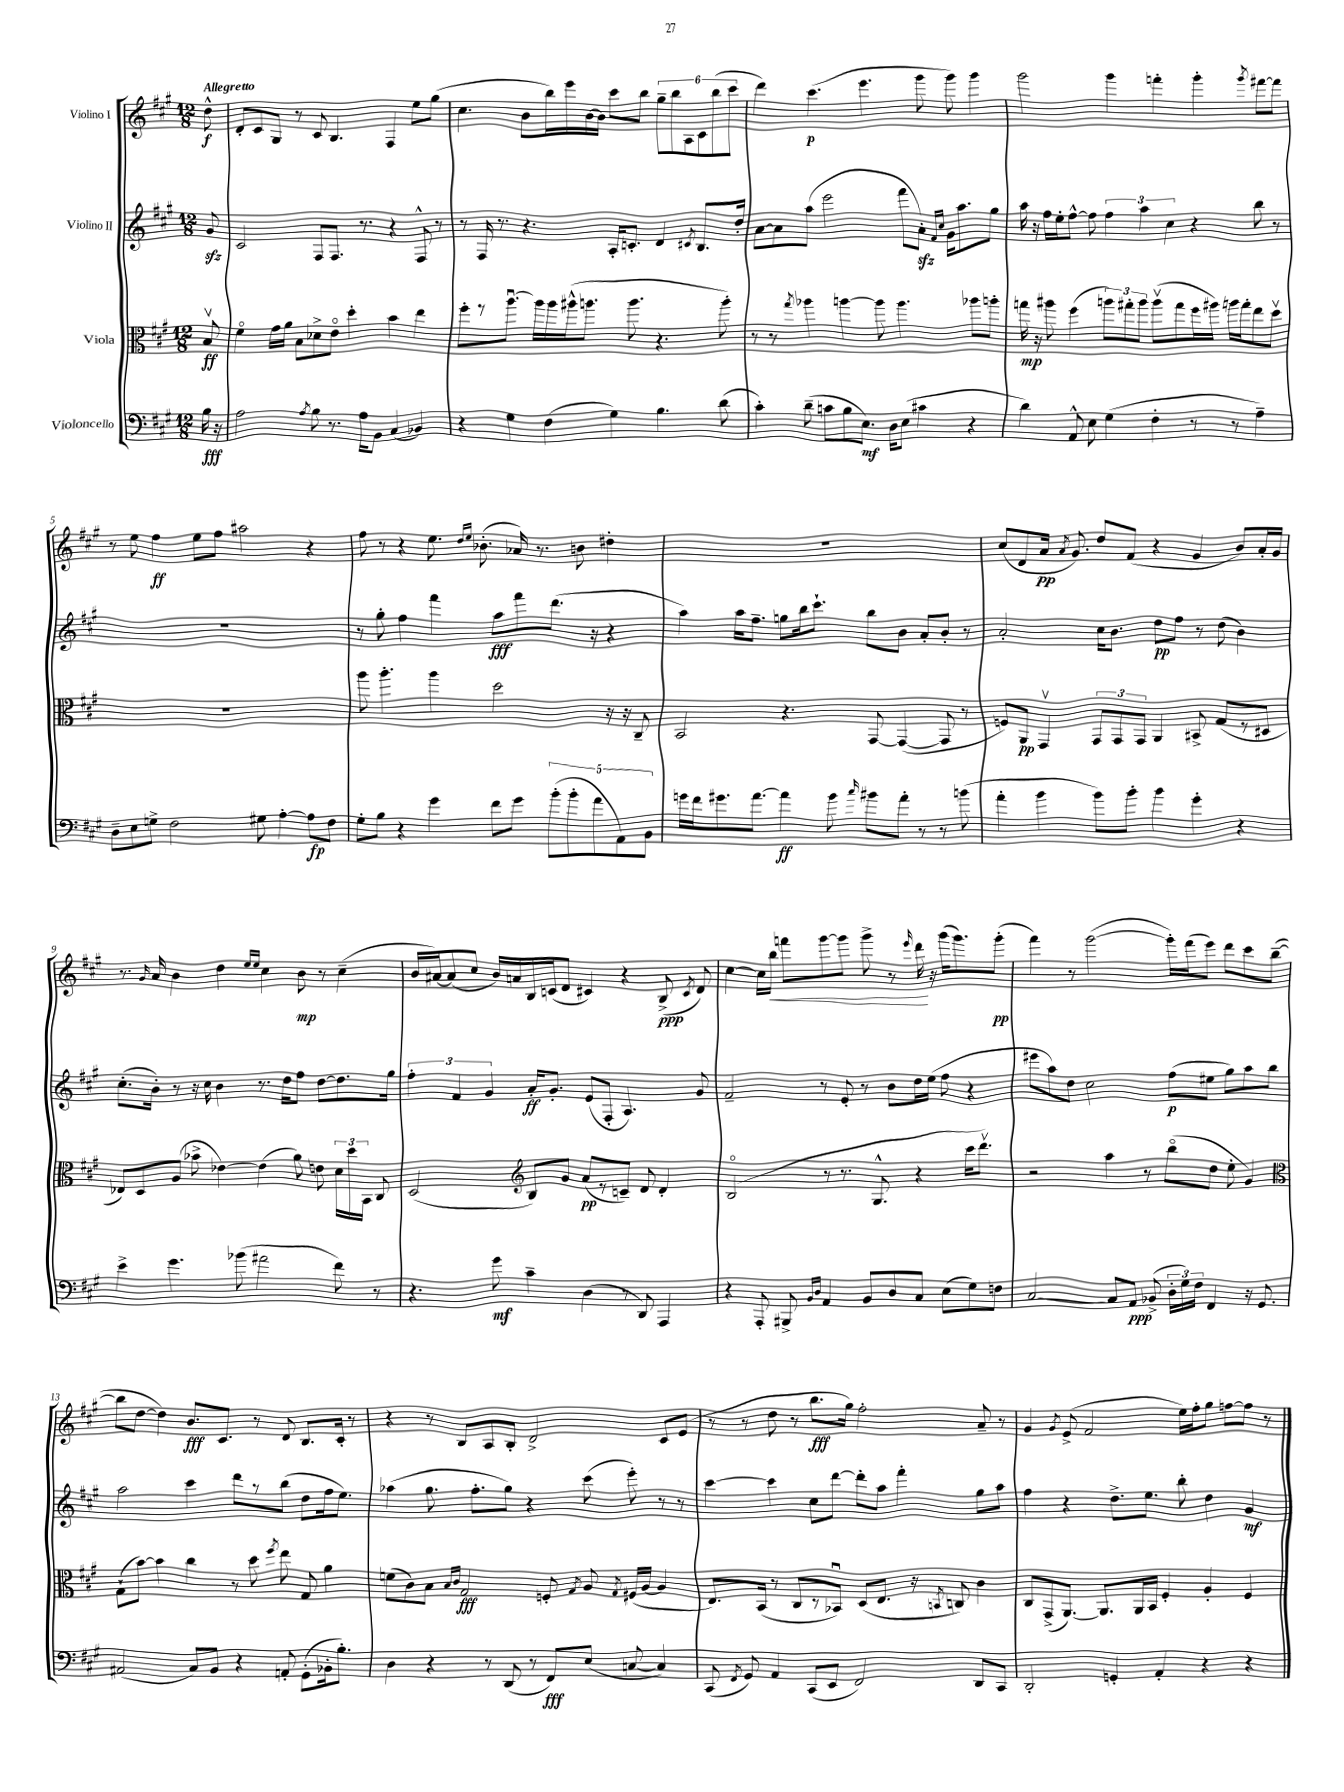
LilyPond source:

<<
\new StaffGroup <<
\new Staff = "s0" \with { instrumentName = "Violino I" } {
    \clef treble \key a \major \numericTimeSignature \time 12/8 \partial 8 \tempo "Allegretto"
    \autoBeamOff d''8-^\f |
    d'8[-. cis'8 gis8] r8 cis'8 b4. fis4 e''8[ gis''8]( |
    cis''4. b'8[ b''16) e'''16 b'16~ b'16] cis'''8[ b''8] \tuplet 6/4 { gis''8[-- b''8 a8 cis'8 b''8( cis'''8] } |
    d'''4) cis'''4.\p( e'''4. gis'''8 gis'''8) gis'''4 |
    gis'''2 gis'''4 f'''4-. gis'''4-. \acciaccatura { gis'''8 } fis'''8[~ fis'''8] |
    r8 e''8 fis''4\ff e''8[ fis''8] ais''2 r4 |
    fis''8 r8 r4 e''8. \grace { d''16[ e''16] } bes'8.-.( aes'16) r8. b'8 dis''4-. |
    R1. |
    cis''8[( d'8 a'16]\pp \acciaccatura { a'8 } gis'8.) d''8[ fis'8]( r4 gis'4 b'8[) a'16-. gis'16] |
    r8. \grace { gis'16 } a'16 b'4 d''4 \grace { e''16[ e''16] } cis''4 b'8\mp r8 cis''4--( |
    b'16[ ais'16~) ais'8( cis''8] b'16[) a'16 b16 c'16( d'8] cis'4) r4 b8->\ppp( \acciaccatura { cis'8 } d'8) |
    cis''4~ cis''16[ b''16]\< f'''8[ gis'''8~ gis'''8] gis'''8-> r8 \grace { e'''16 } d'''16\! r16 gis'''16[( gis'''8.) gis'''8]-.\pp( |
    fis'''4) r8 gis'''2~( gis'''16[-.) fis'''16( e'''8]) d'''8[ cis'''8 b''8]~--( |
    b''8[ d''8]~ d''4) b'8.[\fff cis'8.] r8 d'8 b8.[ cis'16]-. r8 |
    r4 r8 b8[ a8 b8]-. d'2-> cis'8[ e'8]( |
    r8 r8 d''8 r8 b''8.[\fff gis''16]) fis''2-. a'8-- r8 |
    gis'4 \acciaccatura { gis'8 } e'8->( fis'2 e''16[) fis''16-. gis''8] f''8[~ f''8] r8 \bar "|." |
}
\new Staff = "s1" \with { instrumentName = "Violino II" } {
    \clef treble \key a \major \numericTimeSignature \time 12/8 \partial 8
    \autoBeamOff gis'8\sfz |
    cis'2 fis8[ fis8.] r8. r4 fis8-^ r8 |
    r8 fis16 r8. r4. a16[-. c'8.]-. d'4 \acciaccatura { cis'8 } b8.[ d''16]-. |
    a'8[~ a'8 a''8]( e'''2 fis'''8[ a'8]-.\sfz) \grace { fis'16[ cis''16] } gis'16[ a''8. gis''8] |
    a''16 r16 fis''16[ e''16-. fis''8]~-^ fis''8 \tuplet 3/2 { fis''4 a''4 cis''4 } r4 b''8 r8 |
    R1. |
    r8 gis''8-. fis''4 fis'''4 a''8[\fff fis'''8 d'''8.]( r16 r4 |
    a''4) a''16[ fis''8.]-- g''8[ b''16 cis'''8.]-! b''8[ b'8] a'8[-. b'8]-. r8 |
    a'2-. cis''16[ b'8.] d''8[\pp fis''8] r8 d''8( b'4) |
    cis''8.[-.( b'16]-.) r8 r16 cis''16 b'4 r8. d''16[ fis''8] d''8[~ d''8. gis''16] |
    \tuplet 3/2 { fis''4-. fis'4 gis'4 } a'16[-.\ff gis'8.]-. e'8[( fis8]-. a4.) gis'8 |
    fis'2-- r8 e'8-. r8 b'8[ d''16 e''16]( fis''8 r4 |
    eis'''8[ a''8) d''8] cis''2 fis''8[\p( eis''8] gis''8[) a''8 b''8] |
    a''2 cis'''4 d'''8[ r8 b''8]( d''8[ fis''16 e''8.]) |
    aes''4( gis''8. fis''8.[-. gis''8]) r4 cis'''8( e'''8-.) r8 r8 |
    cis'''4~ cis'''4 cis''8[ d'''8]~ d'''8[-. a''8] fis'''4-. gis''8[ a''8] |
    fis''4 r4 d''8.[-> e''8.] b''8-. d''4 gis'4\mf \bar "|." |
}
\new Staff = "s2" \with { instrumentName = "Viola" } {
    \clef alto \key a \major \numericTimeSignature \time 12/8 \partial 8
    \autoBeamOff b8\upbow\ff |
    fis'4\flageolet gis'16[ a'16] b8[ des'8-> e'8]\flageolet d''4-. b'4 e''4 |
    fis''8[-. r8 a''8.]~\downbow a''16[ a''16 ais''16-^( a''8.] a''8. r4. a''8-.) |
    r8 r8 \acciaccatura { gis''8 } aes''4 a''4~ a''8 a''4. aes''8[ a''8]-. |
    g''16\mp r16 ais''8 fis''4( \tuplet 3/2 { a''8[) gis''8-. a''8] } a''8[\upbow( gis''8 fis''16 ais''16]) a''16[ gis''16-. e''8 d''8]\upbow |
    R1. |
    a''8 a''4.-. a''4 d''2 r16 r16 cis8-- |
    b,2 r4. gis,8~ gis,4~( gis,8 r8 |
    f8[) a,8]\pp gis,4\upbow \tuplet 3/2 { gis,8[ gis,8 gis,8] } a,4 bis,8-> gis8[( r8 dis8] |
    ees8[) d8 a8]( bes'8-> ees'4~) ees'4( a'8) e'8 \tuplet 3/2 { d'16[ d''16 b,16] } cis8 |
    d2( \clef treble b8[) gis'8] a'8[\pp( r8 c'8]--) d'8 d'4-. |
    b2\flageolet( r8 r8. gis8.-^ r4 cis'''16[ d'''8.]\upbow) |
    r2 a''4 r8 b''8[\flageolet( d''8] e''8-. gis'4) |
    \clef alto gis8[-!( b'8]~) b'4 cis''4 r8 d''8 \acciaccatura { fis''8 } e''8 gis8 a'4 |
    f'8[( cis'8) b8] \grace { b16[ cis'16] } gis2\fff f8-. \acciaccatura { gis8 } a8 \acciaccatura { gis8 } fis16[( a16]~ a4 |
    e8.[) b,16]( r8 cis8[ r8 bes,8]\downbow) d8[( e8.] r16 \acciaccatura { b,8 } c8) cis'4 |
    cis8[ gis,8->( a,8.]~) a,8.[ a,16 b,16] fis4-. a4-. fis4 \bar "|." |
}
\new Staff = "s3" \with { instrumentName = "Violoncello" } {
    \clef bass \key a \major \numericTimeSignature \time 12/8 \partial 8
    \autoBeamOff b16\fff r16 |
    a2 \acciaccatura { a8 } b8 r8. a16[ b,8] cis4( bes,4) |
    r4 gis4 fis4( gis4) b4. d'8( |
    cis'4-.) d'8--( c'8[ b8 e8.]\mf) d16[ e8]( cis'4 r4 |
    d'4) a,8-^ e8 gis4( fis4-. r8 r8 a4--) |
    d8[-- e8 g8]-> fis2 gis8 a4~-. a8[\fp fis8] |
    gis8[-. b8] r4 gis'4 fis'8[ gis'8] \tuplet 5/4 { b'8[-.( b'8-. a'8 a,8) b,8] } |
    g'16[ fis'16 gis'8. a'8.]~ a'4\ff b'8 \grace { cis''16 } bis'8[ a'8]-. r8 r8 b'8( |
    a'4-. b'4 b'8[) b'8]-. b'4 gis'4-. r4 |
    e'4-> gis'4. bes'8( ais'2 fis'8) r8 |
    r4. gis'8\mf cis'4-- d4( r8 d,8) a,,4 |
    r4 a,,8-. bis,,8-> \grace { b,16[ d16] } a,4 b,8[ d8 cis8] e8[( gis8) f8] |
    cis2~ cis8[ a,8]\ppp bes,8->( \tuplet 3/2 { d16[-. gis16) fis16] } fis,4 r16 gis,8. |
    ais,2( cis8[) b,8] r4 a,8-. gis,8[-.( bes,16-. b8.]-.) |
    d4 r4 r8 d,8( r8 fis,8[\fff) e8]( c8~ c4) |
    cis,8( \acciaccatura { fis,8 } gis,8) a,4 cis,8[( e,8] fis,2) d,8[ cis,8] |
    d,2-. g,4-. a,4-. r4 r4 \bar "|." |
}
>>
>>
